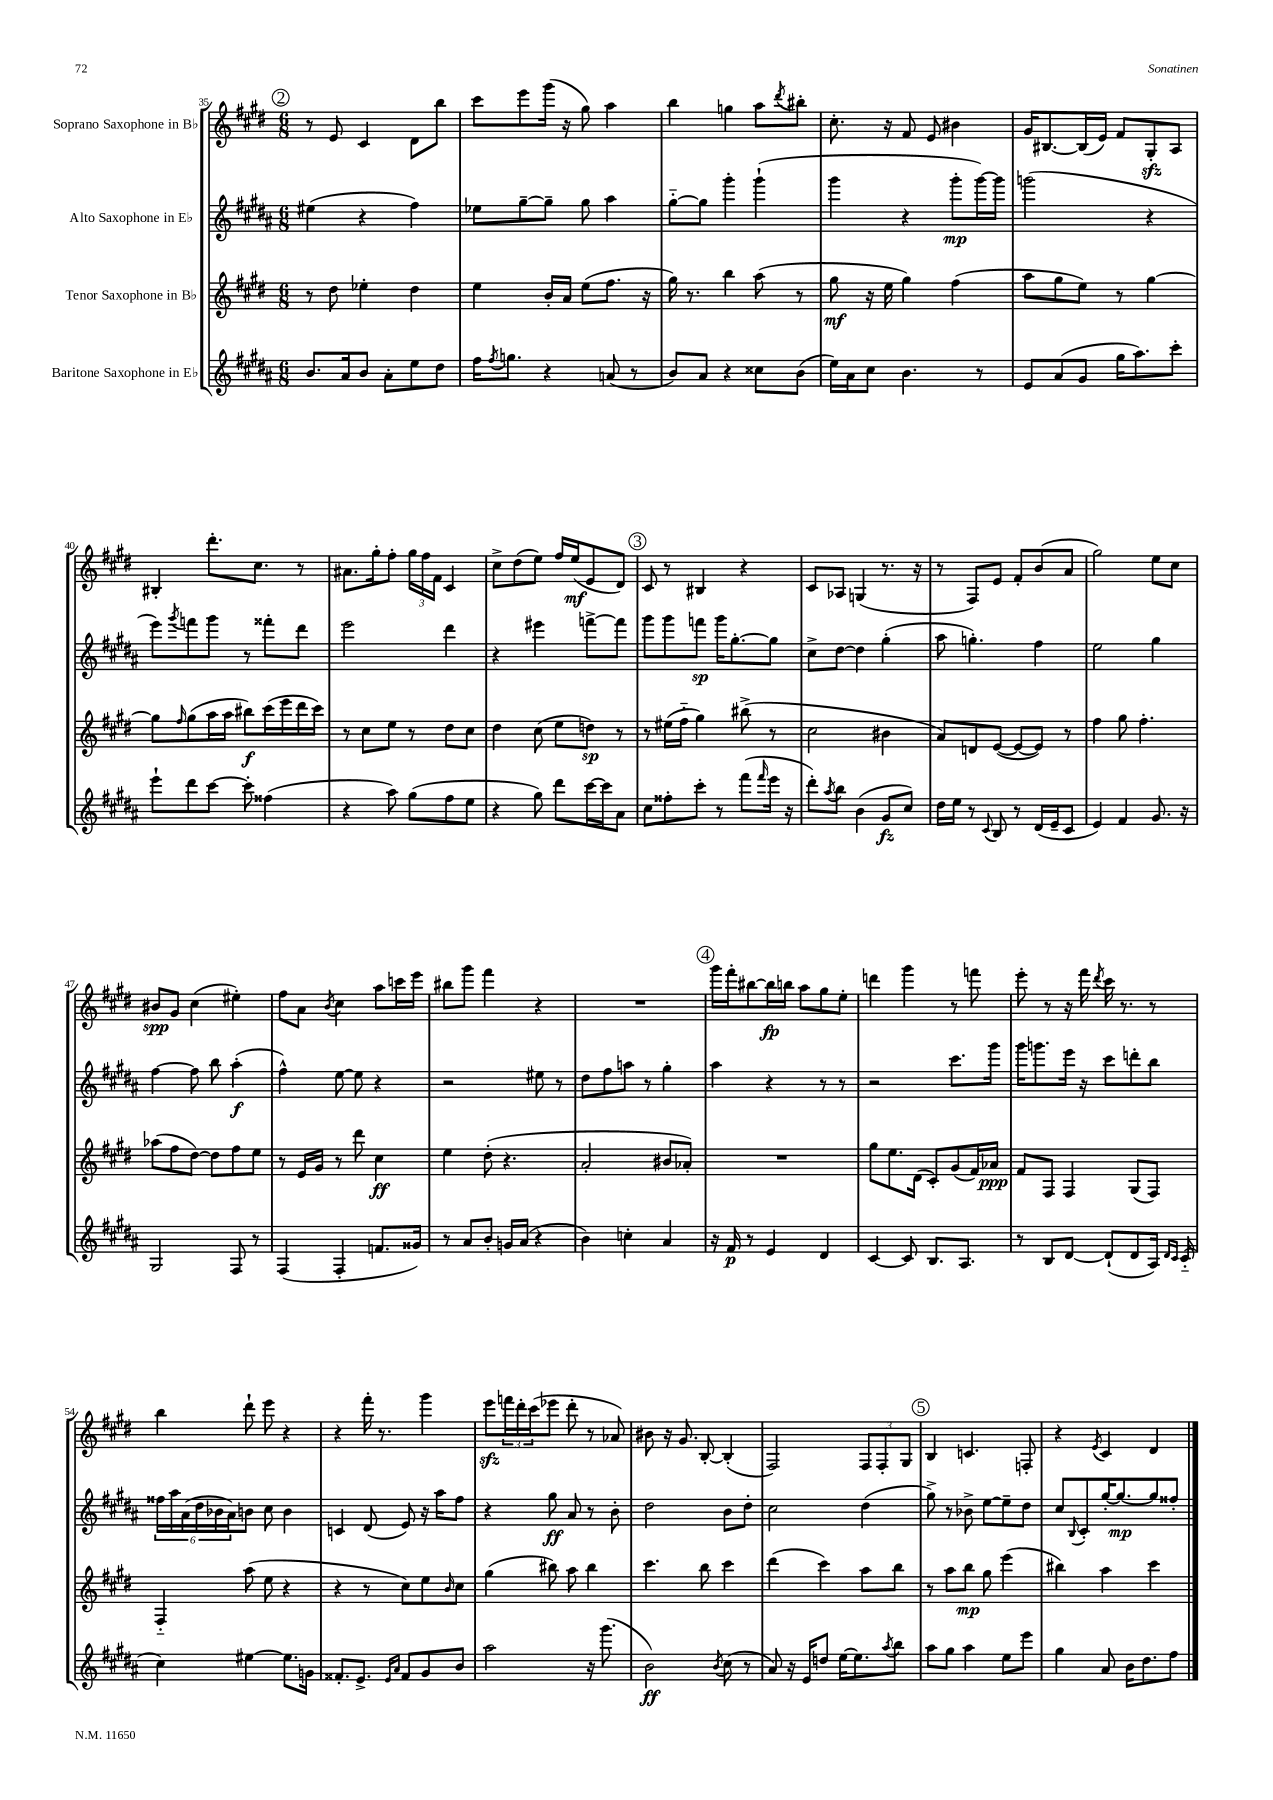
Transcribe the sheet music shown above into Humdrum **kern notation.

**kern	**kern	**kern	**kern
*staff4	*staff3	*staff2	*staff1
*clefG2	*clefG2	*clefG2	*clefG2
*k[f#c#g#d#a#]	*k[f#c#g#d#]	*k[f#c#g#d#a#]	*k[f#c#g#d#]
*M6/8	*M6/8	*M6/8	*M6/8
8.b	8r	(4ee#	8r
.	8dd#	.	8e
16a#	.	.	.
8b	4ee-'	4r	4c#
8a#'	.	.	.
8ee	4dd#	4ff#)	8d#
8dd#	.	.	8bb
=	=	=	=
16ff#	4ee	8ee-	8ccc#
8qff#	.	.	.
8.gg	.	.	.
.	.	[8gg#~	8eee
4r	16b'	8gg#~]	(16ggg#
.	16a	.	16r
.	(8ee	8gg#	8gg#)
(8a	8.ff#	4aa#	4aa
8r	.	.	.
.	16r	.	.
=	=	=	=
8b)	16gg#)	[8gg#'~	4bb
.	8.r	.	.
8a#	.	8gg#]	.
4r	4bb	4ggg#'	4gg
8cc##	(8aa	(4ggg#`	8aa
.	.	.	8qddd#
(8b	8r	.	8bb#'
=	=	=	=
16ee)	8gg#	4ggg#	8.cc#'
16a#	.	.	.
8cc#	16r	.	.
.	16ee	.	16r
4.b	4gg#)	4r	8f#
.	.	.	8e
.	(4ff#	8ggg#'	4b#
8r	.	[16ggg#)	.
.	.	16ggg#]	.
=	=	=	=
8e	8aa	(2ggg	16g#
.	.	.	[8.B#
(8a#	8gg#	.	.
8g#	8ee)	.	(16B#]
.	.	.	16e)
16gg#	8r	.	8f#
8.aa#)	.	.	.
.	[4gg#	4r	8G#'
8ccc#'	.	.	8A
=	=	=	=
8eee`	8gg#]	8eee)	4B#'
.	16qqff#	8qggg#	.
8ddd#	(8gg#	8fff	.
[8ccc#	16aa	8ggg#	8.ddd#'
.	16aa	.	.
8ccc#']	8bb#)	8r	.
.	.	.	8.cc#
(4ff##	(16ccc#	8fff##'	.
.	16eee	.	.
.	16ddd#	8ddd#	8r
.	16ccc#)	.	.
=	=	=	=
4r	8r	2eee	8.a#
.	8cc#	.	.
.	.	.	16gg#'
8aa#)	8ee	.	8ff#'
(8gg#	8r	.	24gg#
.	.	.	24ff#
.	.	.	24f#
8ff#	8dd#	4ddd#	4c#
8ee	8cc#	.	.
=	=	=	=
4r	4dd#	4r	8cc#^
.	.	.	(8dd#
8gg#)	(8cc#	4eee#	8ee)
8ddd#	8ee	.	16ff#
.	.	.	(16ee
[16ccc#	8dd)	[8fff^	8e
16ccc#]	.	.	.
8a#	8r	8fff]	8d#)
=	=	=	=
8cc#	8r	8ggg#	8c#
8ff##'	(16ee#	8ggg#	8r
.	16ff#'~	.	.
8ccc#'	4gg#)	8fff	4B#
8r	.	16ggg#	.
.	.	[8.gg#'	.
(8fff#	(8bb#^	.	4r
16qqfff#	.	.	.
16eee	8r	8gg#]	.
16r	.	.	.
=	=	=	=
8ddd#')	2cc#	8cc#^	8c#
8qaa#	.	.	.
8bb	.	[8dd#	8A-
(4b	.	4dd#]	(4G
8g#	4b#	(4gg#'	8.r
8cc#)	.	.	.
.	.	.	16r
=	=	=	=
16dd#	8a)	8aa#	8r
16ee	.	.	.
8r	8d	4.gg')	8F#)
8qqc#	.	.	.
8B	([8e	.	8e
8r	8e_	.	8f#'
(16d#	8e])	4ff#	(8b
16e~	.	.	.
8c#	8r	.	8a
=	=	=	=
4e)	4ff#	2ee	2gg#)
4f#	8gg#	.	.
.	4.ff#'	.	.
8.g#	.	4gg#	8ee
.	.	.	8cc#
16r	.	.	.
=	=	=	=
2G#	(8aa-	[4ff#	8b#
.	8ff#	.	8g#
.	[8dd#)	8ff#]	(4cc#
.	8dd#]	8bb	.
8F#	8ff#	(4aa#'	4ee#')
8r	8ee	.	.
=	=	=	=
(4F#	8r	4ff#^^)	8ff#
.	16e	.	8a
.	16g#	.	.
.	.	.	8qb
4F#'	8r	[8ee	4cc#
.	8ddd#	8ee]	.
8.f	4cc#	4r	8aa
.	.	.	16ccc
16g##)	.	.	16eee
=	=	=	=
8r	4ee	2r	8bb#
8a#	.	.	8ggg#
8b'	(8dd#'	.	4fff#
16g	4.r	.	.
(16a#	.	.	.
4r	.	8ee#	4r
.	.	8r	.
=	=	=	=
4b)	2a'	8dd#	2.r
.	.	8ff#	.
4cc'	.	8aa	.
.	.	8r	.
4a#	8b#	4gg#'	.
.	8a-')	.	.
=	=	=	=
16r	2.r	4aa#	16ggg#
16f#	.	.	16fff#'
8r	.	.	[8bb#
4e	.	4r	16bb#]
.	.	.	16bb
.	.	.	8aa
4d#	.	8r	8gg#
.	.	8r	8ee'
=	=	=	=
[4c#	8gg#	2r	4ddd
.	8.ee	.	.
8c#]	.	.	4ggg#
.	(16d#	.	.
8.B	8c#')	.	.
.	(8g#	8.ccc#	8r
8.A#	.	.	.
.	16f#)	.	8fff
.	16a-	16ggg#	.
=	=	=	=
8r	8f#	16ggg#	8eee'
.	.	8.ggg	.
8B	8F#	.	8r
[8d#	4F#	16eee	16r
.	.	16r	16fff#
.	.	.	8qddd#
(8d#`]	.	8ccc#	16ccc#
.	.	.	8.r
8d#	(8G#	8ddd'	.
16A#)	8F#)	8bb	8r
16qqd#	.	.	.
16qqc#	.	.	.
(16c#'~	.	.	.
=	=	=	=
4cc#)	4F#'~	24ff##	4bb
.	.	24aa#	.
.	.	(24a#	.
.	.	24dd#	.
.	.	24b-	.
.	.	24a#)	.
[4ee#	(8aa	8b	8ddd#`
.	8ee	8cc#	8eee
8.ee#]	4r	4b	4r
16g	.	.	.
=	=	=	=
8.f##'	4r	4c	4r
8.e^	.	.	.
.	8r	(8d#	16fff#'
.	.	.	8.r
16qqe	.	.	.
16qqa#	.	.	.
8f##	8cc#)	8e)	.
8g#	8ee	16r	4ggg#
.	.	16aa#	.
.	16qqb	.	.
8b	8cc#	8ff#	.
=	=	=	=
2aa#	(4gg#	4r	8eee
.	.	.	24fff
.	.	.	24ddd#'
.	.	.	(24ccc#
.	8bb#)	8gg#	8eee-
.	8aa	8a#	8ddd#'
16r	4bb#	8r	8r
(8.ggg#	.	.	.
.	.	8b'	8a-)
=	=	=	=
2b)	4.ccc#	2dd#	8b#
.	.	.	16r
.	.	.	8.g#
.	8bb	.	[8B'
8qb	.	.	.
(8cc#	4ccc#	8b	(4B']
8r	.	8dd#'	.
=	=	=	=
8a#)	(4ddd#	2cc#	2F#)
16r	.	.	.
16e	.	.	.
8dd	4ccc#)	.	.
[16ee	.	.	.
8.ee]	.	.	.
.	8aa	(4dd#	12F#
.	.	.	12F#'
8qaa#	.	.	.
8bb	8bb	.	.
.	.	.	12G#
=	=	=	=
8aa#	8r	8gg#^)	4B
8gg#	8aa	8r	.
4aa#	8bb	8b-^	4.c
.	8gg#	[8ee	.
8ee	(4eee	8ee~]	.
8eee	.	8dd#	8F'
=	=	=	=
4gg#	4bb#)	8cc#	4r
.	.	8qqB	.
.	.	8c#'	.
.	.	.	8qe
8a#	4aa	[16gg#'	4c#
.	.	8.gg#_	.
16b	.	.	.
8.dd#	.	.	.
.	4ccc#	8gg#]	4d#
8ff#	.	8ff##'	.
==	==	==	==
*-	*-	*-	*-
